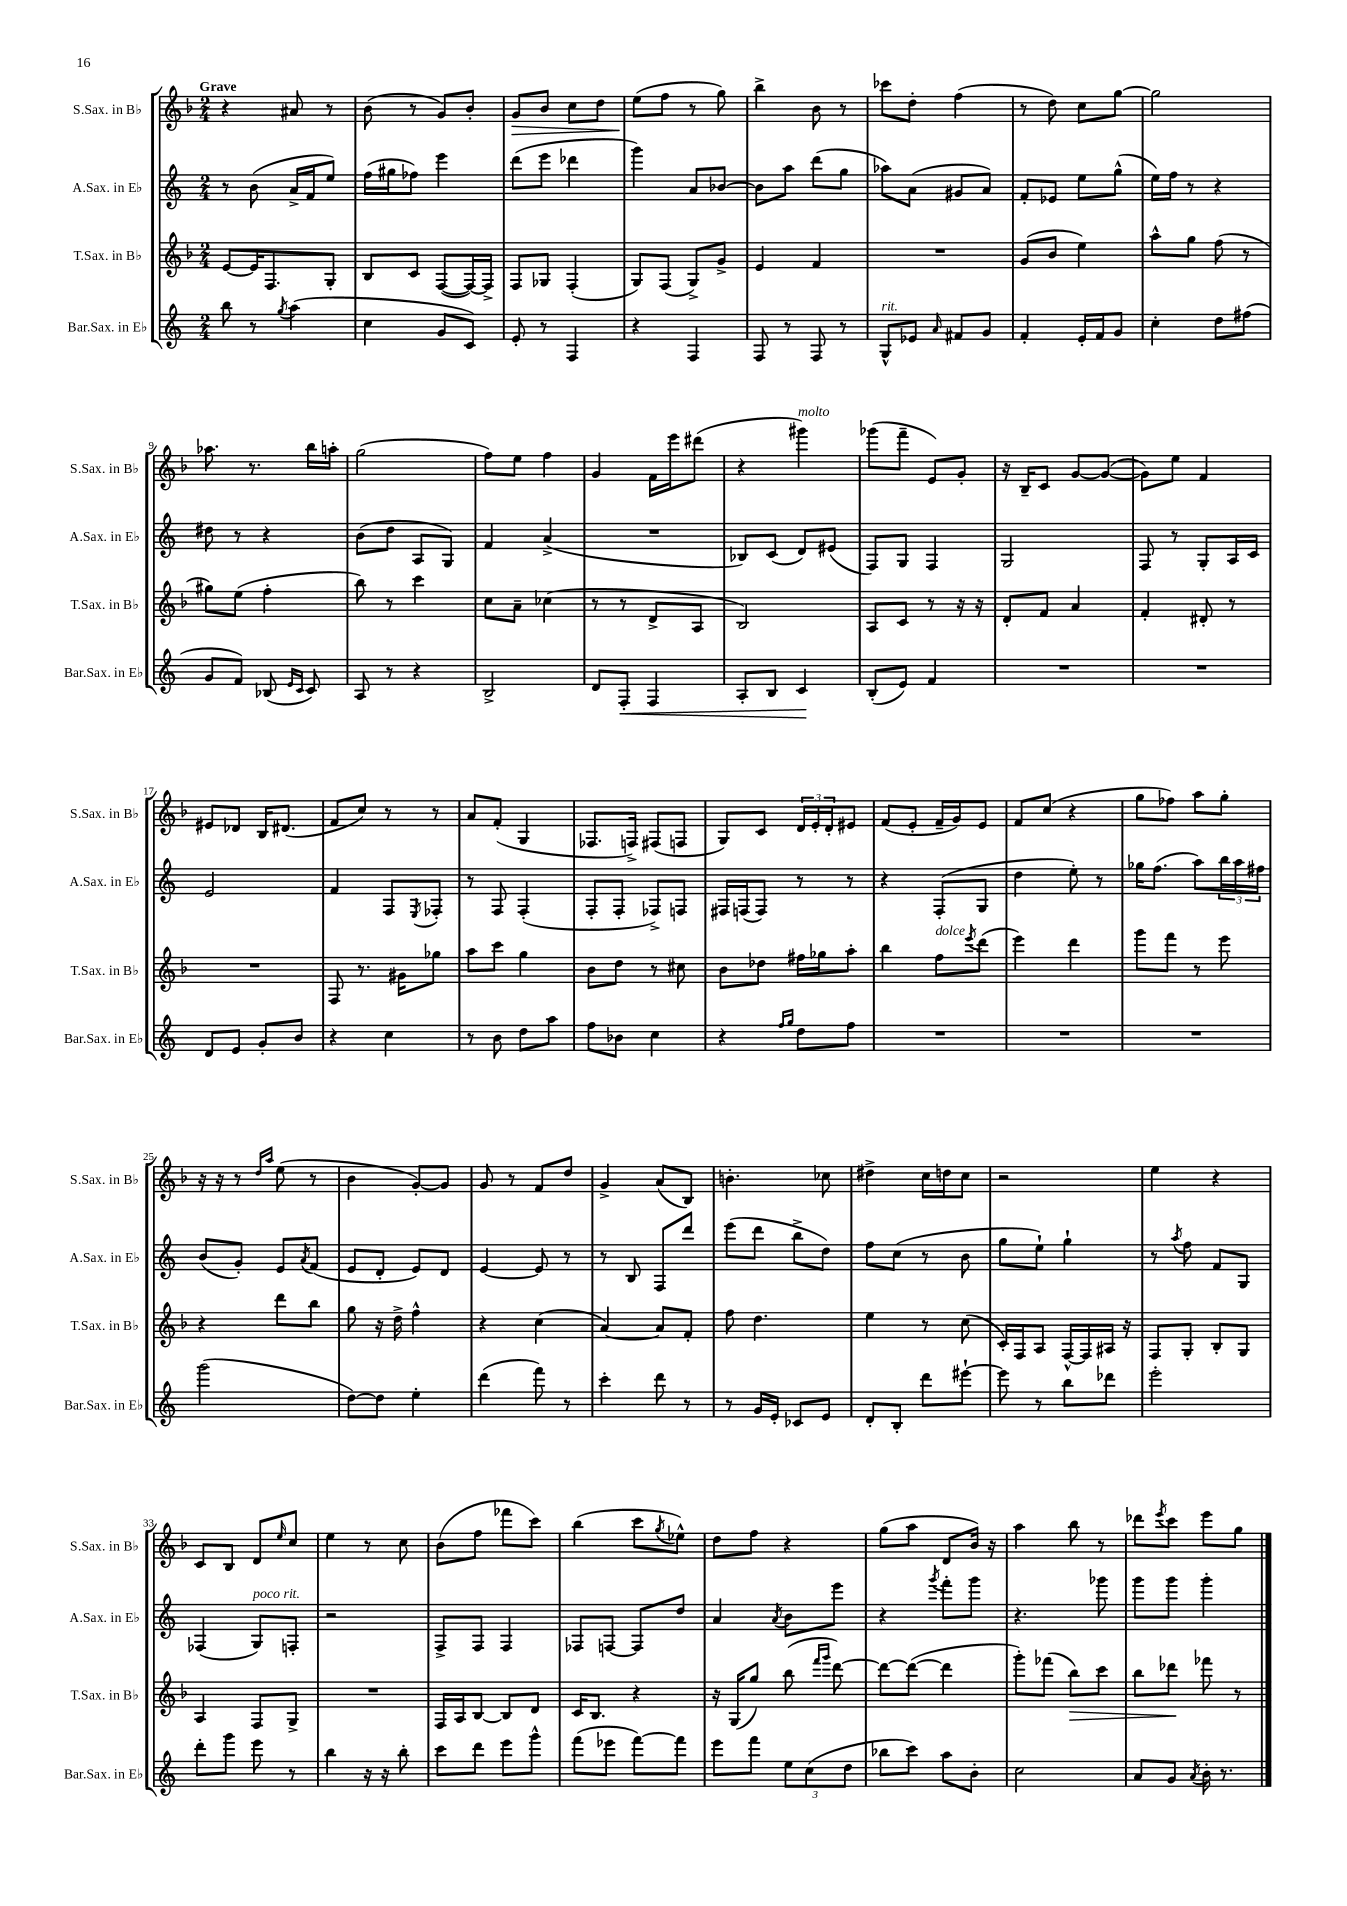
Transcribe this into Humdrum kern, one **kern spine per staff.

**kern	**kern	**kern	**kern
*staff4	*staff3	*staff2	*staff1
*clefG2	*clefG2	*clefG2	*clefG2
*k[]	*k[b-]	*k[]	*k[b-]
*M2/4	*M2/4	*M2/4	*M2/4
8bb\	[8e/L	8r	4r
8r	16e/]K	(8b\	.
.	8.F/	.	.
8qgg/	.	.	.
(4aa\	.	16a^/LL	8a#/
.	.	16f/J	.
.	8G'/J	8ee/J)	8r
=	=	=	=
4cc\	8B-/L	(16ff\LL	(8b-\
.	.	16gg#\J	.
.	8c/J	8ff-\J)	8r
8g/L	([8F/L	4eee\	8g/L)
8c/J)	16F/_L)	.	8b-'/J
.	16F^/]JJ	.	.
=	=	=	=
8e'/	8F/L	(8ddd\L	8g/L
8r	8G-/J	8eee\J	8b-/J
4F/	(4F'/	4ddd-\	8cc\L
.	.	.	8dd\J
=	=	=	=
4r	8G/L)	4ggg\)	(8ee\L
.	(8F/J	.	8ff\J
4F/	8G^/L)	8a/L	8r
.	8g^/J	[8b-/J	8gg\)
=	=	=	=
8F/	4e/	8b-\]L	4bb-^\
8r	.	8aa\J	.
8F/	4f/	(8ddd\L	8b-\
8r	.	8gg\J	8r
=	=	=	=
8G^^/L	2r	8aa-\L)	8ccc-\L
8e-/J	.	(8a\J	8dd'\J
16qqa/	.	.	.
8f#/L	.	8g#/L	(4ff\
8g/J	.	8a/J)	.
=	=	=	=
4f'/	(8g/L	8f'/L	8r
.	8b-/J	8e-/J	8dd\)
16e'/LL	4ee\)	8ee\L	8cc\L
16f/J	.	.	.
8g/J	.	(8gg^^\J	[8gg\J
=	=	=	=
4cc'\	8aa^^\L	16ee\LL)	2gg\]
.	.	16ff\JJ	.
.	8gg\J	8r	.
8dd\L	(8ff\	4r	.
(8ff#\J	8r	.	.
=	=	=	=
8g/L	8gg#\L)	8dd#\	8.aa-\
8f/J)	(8ee\J	8r	.
.	.	.	8.r
(8B-/	4ff'\	4r	.
16qqe/LL	.	.	.
16qqc/JJ	.	.	.
8c/)	.	.	16bb-\LL
.	.	.	16aa'\JJ
=	=	=	=
8A/	8bb-\)	(8b\L	(2gg\
8r	8r	8dd\J	.
4r	4ccc\	8A/L	.
.	.	8G/J)	.
=	=	=	=
2B^/	8cc\L	4f/	8ff\L)
.	8a~\J	.	8ee\J
.	(4cc-\	(4a^/	4ff\
=	=	=	=
8d/L	8r	2r	4g/
8F'/J	8r	.	.
4F/	8d^/L	.	16f\LL
.	.	.	16eee\J
.	8A/J	.	(8ddd#\J
=	=	=	=
8A'/L	2B-/)	8B-/L)	4r
8B/J	.	(8c/J	.
4c/	.	8d/L)	4ggg#\)
.	.	(8e#/J	.
=	=	=	=
(8B'/L	8A/L	8F/L)	(8ggg-\L
8e/J)	8c/J	8G/J	8fff~\J
4f/	8r	4F/	8e/L)
.	16r	.	8g'/J
.	16r	.	.
=	=	=	=
2r	8d'/L	2G/	16r
.	.	.	16B-~/LK
.	8f/J	.	8c/J
.	4a/	.	[8g/L
.	.	.	(8g/_J
=	=	=	=
2r	4f'/	8F/	8g\]L)
.	.	8r	8ee\J
.	8d#'/	8G'/L	4f/
.	8r	16A/L	.
.	.	16c/JJ	.
=	=	=	=
8d/L	2r	2e/	8e#/L
8e/J	.	.	8d-/J
8g'/L	.	.	16B-/LK
.	.	.	(8.d#/J
8b/J	.	.	.
=	=	=	=
4r	8F/	4f/	8f/L
.	8.r	.	8cc/J)
4cc\	.	8F/L	8r
.	16g#\LK	.	.
.	.	8qE/	.
.	8gg-\J	8F-'/J	8r
=	=	=	=
8r	8aa\L	8r	8a/L
8b\	8ccc\J	8F/	(8f'/J
8dd\L	4gg\	(4F'/	4G/
8aa\J	.	.	.
=	=	=	=
8ff\L	8b-\L	8F'/L	8.F-/L
8b-\J	8dd\J	8F'/J	.
.	.	.	16F^/Jk)
4cc\	8r	8F-^/L)	(8F#/L
.	8cc#\	8F/J	8F/J
=	=	=	=
4r	8b-\L	16F#/LL	8G/L)
.	.	(16F/J	.
.	8dd-\J	8F/J)	8c/J
16qqff/LL	.	.	.
16qqgg/JJ	.	.	.
8dd\L	16ff#\LL	8r	24d/LL
.	.	.	24e'/
.	16gg-\J	.	.
.	.	.	24d'/J
8ff\J	8aa'\J	8r	8e#/J
=	=	=	=
2r	4bb-\	4r	(8f/L
.	.	.	8e'/J
.	8ff\L	(8F'/L	16f~/LL
.	.	.	16g/J)
.	8qeee/	.	.
.	(8ddd\J	8G/J	8e/J
=	=	=	=
2r	4eee\)	4dd\	8f/L
.	.	.	(8cc/J
.	4ddd\	8ee'\)	4r
.	.	8r	.
=	=	=	=
2r	8ggg\L	16gg-\LK	8gg\L
.	.	(8.ff\J	.
.	8fff\J	.	8ff-\J)
.	8r	8aa\L)	8aa\L
.	8eee\	24bb\L	8gg'\J
.	.	24aa\	.
.	.	24ff#\JJ	.
=	=	=	=
(2ggg\	4r	(8b/L	16r
.	.	.	16r
.	.	8g'/J)	8r
.	.	.	16qqdd/LL
.	.	.	16qqaa/JJ
.	8ddd\L	8e/L	(8ee\
.	.	8qa/	.
.	8bb-\J	(8f/J	8r
=	=	=	=
[8dd\L)	8gg\	8e/L	4b-\
8dd\]J	16r	8d'/J	.
.	16dd^\	.	.
4ee'\	4ff^^\	8e/L)	[8g'/L)
.	.	8d/J	8g/]J
=	=	=	=
(4ddd\	4r	[4e/	8g/
.	.	.	8r
8fff\)	(4cc\	8e/]	8f/L
8r	.	8r	8dd/J
=	=	=	=
4ccc'\	[4a/)	8r	4g^/
.	.	8B/	.
8ddd\	8a/]L	8F/L	(8a/L
8r	8f'/J	8ddd/J	8B-/J)
=	=	=	=
8r	8ff\	(8eee\L	4.b'\
16g/LL	4.dd\	8ddd\J	.
16e'/JJ	.	.	.
8c-/L	.	8bb^\L	.
8e/J	.	8dd\J)	8cc-\
=	=	=	=
8d'/L	4ee\	8ff\L	4dd#^\
8B'/J	.	(8cc\J	.
8ddd\L	8r	8r	16cc\LL
.	.	.	16dd\J
[8eee#`\J	(8cc\	8b\	8cc\J
=	=	=	=
8eee#\]	16c'/LL)	8gg\L	2r
.	16F/J	.	.
8r	8A/J	8ee`\J)	.
8bb\L	[16F^^/LL	4gg`\	.
.	16F/]	.	.
8ddd-\J	16A#/JJ	.	.
.	16r	.	.
=	=	=	=
2eee'\	8F/L	8r	4ee\
.	.	8qaa/	.
.	8G'/J	8ff\	.
.	8B-'/L	8f/L	4r
.	8G/J	8G/J	.
=	=	=	=
8ddd'\L	4A/	(4F-/	8c/L
8ggg\J	.	.	8B-/J
8eee\	8F/L	8G/L)	8d/L
.	.	.	16qqee/
8r	8G^/J	8F'/J	8cc/J
=	=	=	=
4bb\	2r	2r	4ee\
16r	.	.	8r
16r	.	.	.
8bb'\	.	.	8cc\
=	=	=	=
8ccc\L	16F/LL	8F^/L	(8b-\L
.	16A/J	.	.
8ddd\J	[8B-/J	8F/J	8ff\J
8eee\L	8B-/]L	4F/	8fff-\L
8ggg^^\J	8d/J	.	8ccc\J)
=	=	=	=
(8fff\L	16c/LK	8F-/L	(4bb-\
.	8.B-/J	.	.
8eee-\J	.	[8F/J	.
[8fff\L)	4r	8F/]L	8ccc\L
.	.	.	8qgg/
8fff\]J	.	8dd/J	8ee-^^\J)
=	=	=	=
8eee\L	16r	4a/	8dd\L
.	(16G/LK	.	.
8fff\J	8gg/J)	.	8ff\J
.	.	8qa/	.
12ee\L	(8bb-\	8b\L	4r
(12cc\	.	.	.
.	16qqfff/LL	.	.
.	16qqggg/JJ	.	.
.	[8ddd\)	8eee\J	.
12dd\J	.	.	.
=	=	=	=
8bb-\L	8ddd\_L	4r	(8gg\L
8ccc\J)	(8ddd\_J	.	8aa\J
.	.	8qggg/	.
8aa\L	4ddd\]	8fff'\L	8d/L
8b'\J	.	8ggg\J	16b-/Jk)
.	.	.	16r
=	=	=	=
2cc\	8ggg'\L)	4.r	4aa\
.	(8fff-\J	.	.
.	8bb-\L)	.	8bb-\
.	8ccc\J	8ggg-\	8r
=	=	=	=
8a/L	8bb-\L	8ggg\L	8ddd-\L
.	.	.	8qeee/
8g/J	8ddd-\J	8ggg\J	8ccc\J
8qa/	.	.	.
16b'\	8fff-\	4ggg'\	8eee\L
8.r	.	.	.
.	8r	.	8gg\J
==	==	==	==
*-	*-	*-	*-
